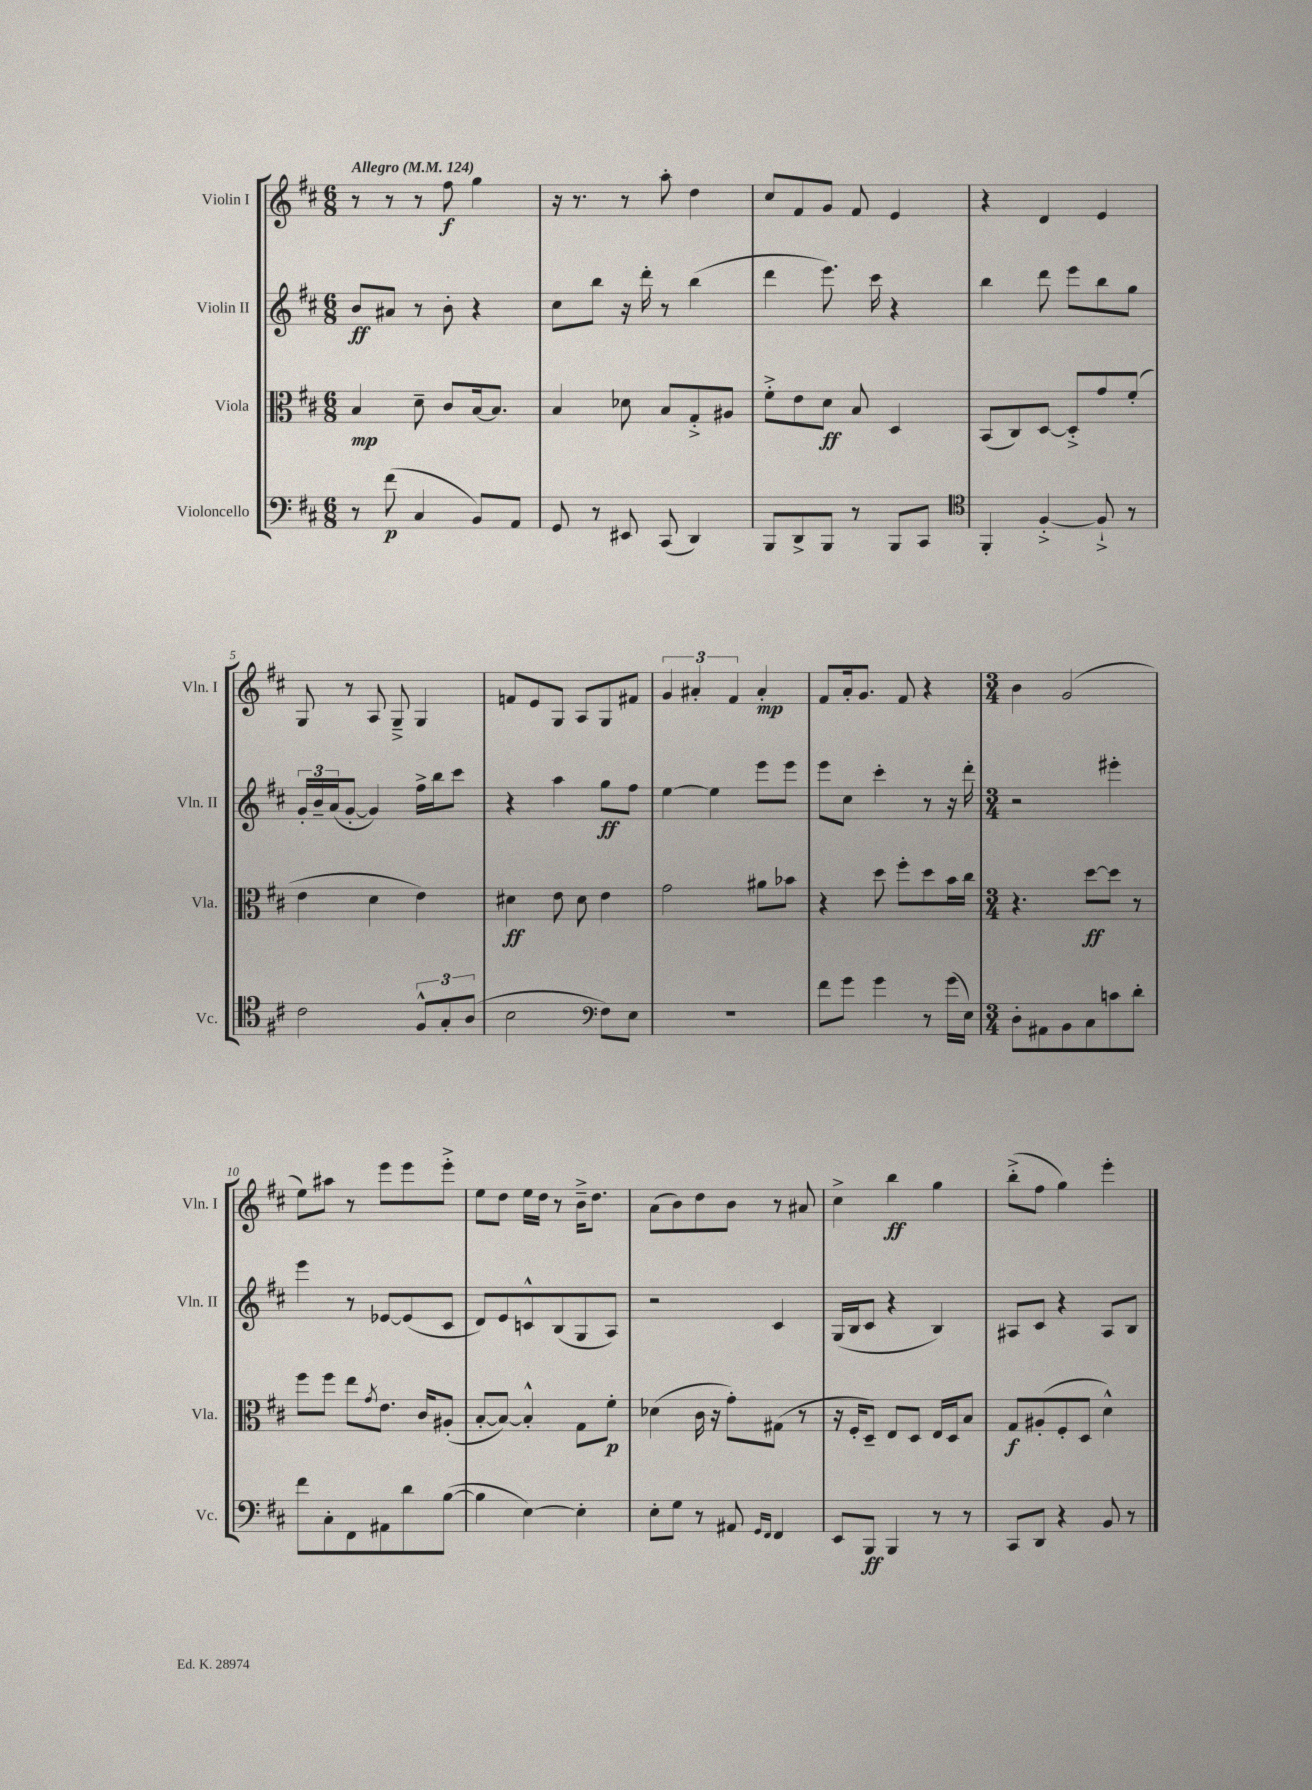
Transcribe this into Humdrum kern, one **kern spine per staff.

**kern	**kern	**kern	**kern
*staff4	*staff3	*staff2	*staff1
*clefF4	*clefC3	*clefG2	*clefG2
*k[f#c#]	*k[f#c#]	*k[f#c#]	*k[f#c#]
*M6/8	*M6/8	*M6/8	*M6/8
*MM124	*MM124	*MM124	*MM124
8r	4B	8b	8r
(8f#	.	8a#	8r
4C#	8d~	8r	8r
.	8c#	8b'	8ff#
8BB)	[16B	4r	4gg
.	8.B]	.	.
8AA	.	.	.
=	=	=	=
8GG	4B	8cc#	16r
.	.	.	8.r
8r	.	8bb	.
8EE#	8d-	16r	8r
.	.	16ddd'	.
(8CC#	8B	8r	8aa'
4DD)	8G'^	(4bb	4dd
.	8A#	.	.
=	=	=	=
8BBB	8f#'^	4ddd	8cc#
8DD^	8e	.	8f#
8BBB	8d	8.eee)	8g
8r	8B	.	8f#
.	.	16ccc#	.
8BBB	4D	4r	4e
8CC#	.	.	.
=	=	=	=
*clefC4	*	*	*
4FF#'	(8BB	4bb	4r
.	8C#)	.	.
[4F#'^	[8D	8ddd	4d
.	8D'^]	8eee	.
8F#`^]	8g	8bb	4e
8r	(8f#'	8gg	.
=	=	=	=
2c#	4e	24g'	8G
.	.	24b~	.
.	.	(24a	.
.	.	[8g'	8r
.	4d	4g])	8A
.	.	.	8G~^
12F#^^	4e)	16ff#^	4G
.	.	16bb	.
12G'	.	.	.
.	.	8ccc#	.
(12A	.	.	.
=	=	=	=
2B	4d#	4r	8f
.	.	.	8e
.	8e	4aa	8G
.	8d#	.	8A
*clefF4	*	*	*
8F#)	4e	8gg	8G
8E	.	8ff#	8f#
=	=	=	=
2.r	2g	[4ee	6g
.	.	.	6a#'
.	.	4ee]	.
.	.	.	6f#
.	8a#	8eee	4a#'
.	8b-	8eee	.
=	=	=	=
8f#	4r	8eee	8f#
8g	.	8cc#	16a'
.	.	.	8.g
4g	8dd	4ccc#'	.
.	8ff#'	.	8f#
8r	8dd	8r	4r
(16g	16b	16r	.
16E)	16cc#	16ddd'	.
=	=	=	=
*M3/4	*M3/4	*M3/4	*M3/4
8D'	4.r	2r	4b
8AA#	.	.	.
8BB	.	.	(2g
8C#	[8dd	.	.
8c	8dd]	4eee#'	.
8d'	8r	.	.
=	=	=	=
8f#	8ff#	4eee	8ee)
8C#'	8ff#	.	8aa#
8FF#	8ee	8r	8r
.	8qg	.	.
8AA#	8.e	[8e-	8eee
8d	.	(8e-]	8eee
.	16c#	.	.
([8B	(8A#'	8c#	8eee'^
=	=	=	=
4B]	[8B'	8d)	8ee
.	8B_)	8e	8dd
[4E)	4B'^^]	8c^^	16ee
.	.	.	16dd
.	.	(8B	8r
4E']	8G	8G	16b~^
.	.	.	8.dd
.	8f#'	8A)	.
=	=	=	=
8E'	(4d-	2r	(8a
8G	.	.	8b)
8r	16c#	.	8dd
.	16r	.	.
8AA#	8g')	.	8b
16qqGG	.	.	.
16qqFF#	.	.	.
4FF#	(8G#	4c#	8r
.	8r	.	8a#
=	=	=	=
8EE	16r	(16G	4cc#^
.	16F#'	16B	.
8BBB	8D~)	8c#	.
4BBB	8E	4r	4bb
.	8D	.	.
8r	16E	4B)	4gg
.	16D	.	.
8r	8B	.	.
=	=	=	=
8CC#	8G	8A#	(8bb'^
8DD	(8A#'	8c#	8ff#
4r	8F#'	4r	4gg)
.	8D	.	.
8BB	4d^^)	8A#	4eee'
8r	.	8B	.
==	==	==	==
*-	*-	*-	*-
